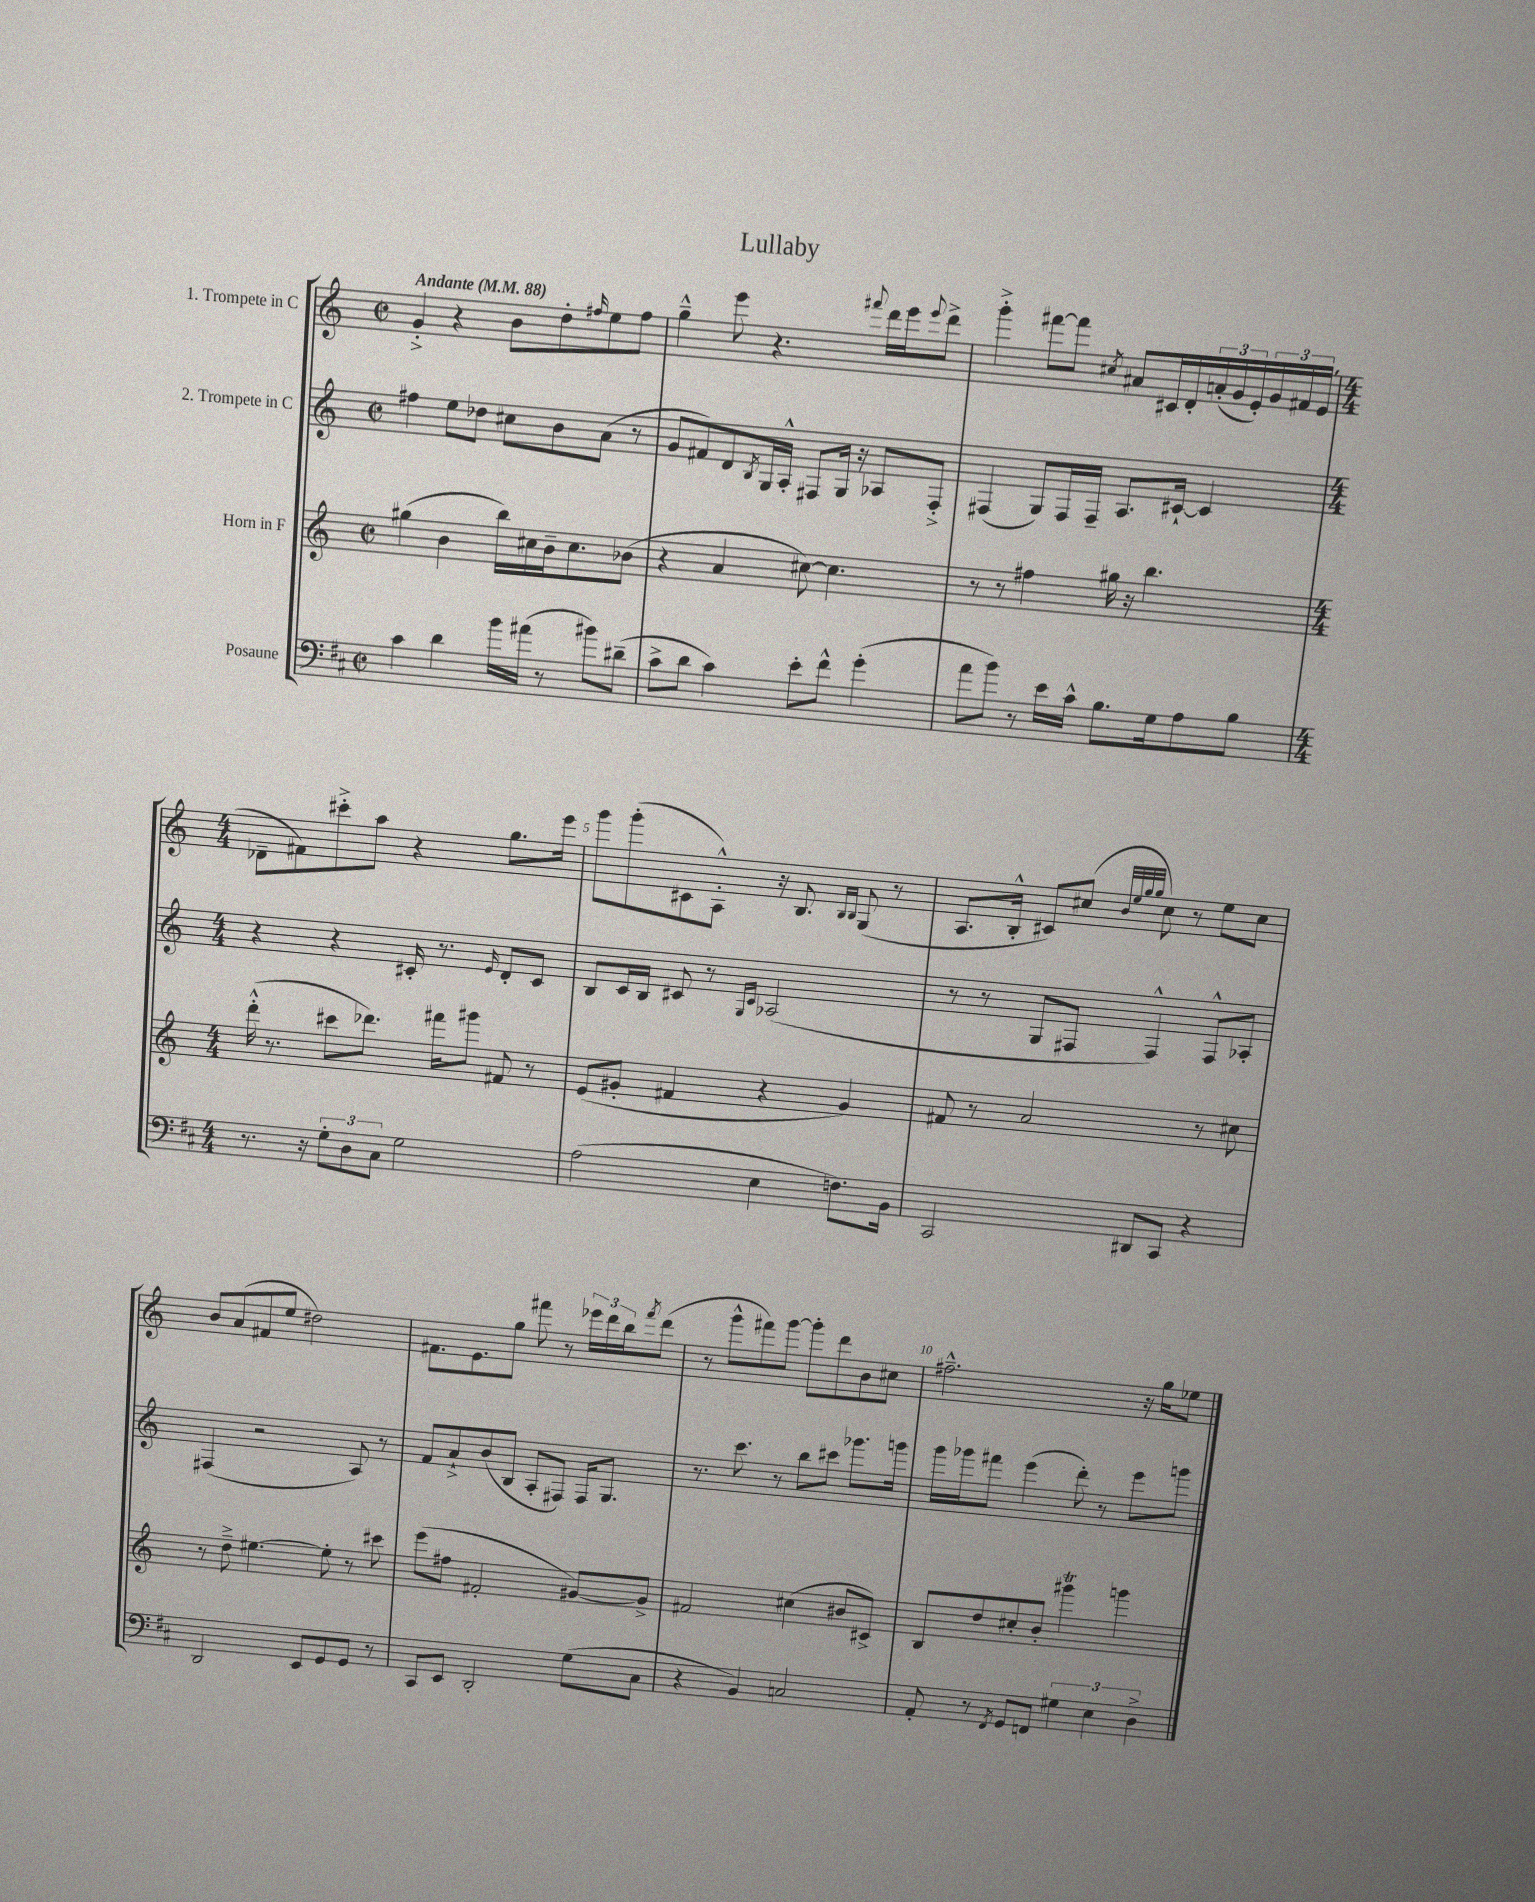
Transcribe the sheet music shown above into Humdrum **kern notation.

**kern	**kern	**kern	**kern
*staff4	*staff3	*staff2	*staff1
*clefF4	*clefG2	*clefG2	*clefG2
*k[f#c#]	*k[]	*k[]	*k[]
*M2/2	*M2/2	*M2/2	*M2/2
*met(c|)	*met(c|)	*met(c|)	*met(c|)
*MM88	*MM88	*MM88	*MM88
4c#\	(4gg#\	4ff#\	4g'^/
4d\	4b\	8ee\L	4r
.	.	8dd-\J	.
16b\LL	16bb\LL)	8cc#\L	8b\L
(16a#\JJ	16cc#\	.	.
8r	16b~\J	8b\	8dd'\
.	8.cc#\	.	.
.	.	.	16qqff#/
8b#\L)	.	(8a\J	8ee\
(8d#~\J	(8b-\J	8r	8ff#\J
=	=	=	=
8c#^\L	4r	8g/L	4gg~^^\
8d\J	.	8f#/)	.
4c#\)	4a/	8d/	8eee\
.	.	8qB/	.
.	.	16G/L	4.r
.	.	16A'^^/JJ	.
8e'\L	[8cc#\)	8F#/L	.
8f#^^\J	4.cc#\]	16G/Jk	.
.	.	16r	.
.	.	.	8qqfff#/
(4g'\	.	8A-/L	16ddd\LL
.	.	.	16eee\J
.	.	.	8qqeee/
.	.	8F#'^/J	8ddd^\J
=	=	=	=
8a\L	8r	(4F#/	4ggg'^\
8b\J)	8r	.	.
8r	4ff#\	8G/L)	[8fff#\L
16e\LL	.	16F#/L	8fff#\]J
16c#^^\JJ	.	16F#~/JJ	.
.	.	.	8qcc#/
8.B\L	16gg#\	8.A/L	8a#/L
.	16r	.	.
.	4.bb\	.	16c#/L
16G\k	.	[16c#`/Jk	16d'/
8A\	.	4c#/]	(24a'/
.	.	.	24g/
.	.	.	24e'/)
8B\J	.	.	24g/
.	.	.	24f#/
.	.	.	(24e/JJ
=	=	=	=
*M4/4	*M4/4	*M4/4	*M4/4
8.r	(16ddd'^^\	4r	8d-~\L
.	8.r	.	.
.	.	.	8f#\)
16r	.	.	.
12G'\L	8ccc#\L	4r	8ccc#'^\
12D\	.	.	.
.	8.ddd-\J)	.	8aa\J
12C#\J	.	.	.
2G\	.	16c#'/	4r
.	16fff#\LK	8.r	.
.	8ggg#\J	.	.
.	.	16qqe/	.
.	8f#/	8d'/L	8.gg\L
.	8r	8c#/J	.
.	.	.	16eee\Jk
=	=	=	=
(2A\	(8e/L	8B/L	8ggg\L
.	8g#'/J	16c/L	(8ggg'\
.	.	16B/JJ	.
.	4f#/	8c#/	8c#\
.	.	8r	8A'^^\J)
.	.	16qqG/LL	.
.	.	16qqc#/JJ	.
4E\	4r	(2A-/	16r
.	.	.	8.B/
.	.	.	16qqB/LL
.	.	.	16qqB/JJ
8.F\L)	4g#/)	.	(8G/
.	.	.	8r
16BB\Jk	.	.	.
=	=	=	=
2CC#/	8f#/	8r	8.A/L
.	8r	8r	.
.	.	.	16B'^^/Jk
.	2a/	8G/L	8c#/L)
.	.	8F#/J	(8cc#/J
.	.	.	32qqb/LLL
.	.	.	32qqee/
.	.	.	32qqgg/
.	.	.	32qqgg/JJJ
8DD#/L	.	4F#^^/)	8cc#\)
8CC#/J	.	.	8r
4r	8r	8F#^^/L	8ee\L
.	8cc#\	8A-'/J	8cc#\J
=	=	=	=
2DD/	8r	(4F#/	8b/L
.	8dd~^\	.	(8a/
.	[4.ee#\	2r	8f#/
.	.	.	8ee/J
8EE/L	.	.	2dd#\)
8GG/	8ee#'\]	.	.
8GG/J	8r	8A/)	.
8r	8ccc#\	8r	.
=	=	=	=
8CC#/L	(8eee\L	8f/L	8.f#\L
8EE/J	8ff#\J	8a`^/	.
.	.	.	8.e\
2DD'/	2f#'/	(8b/	.
.	.	8B/J	8gg\J
.	.	8A'/L	8fff#\
.	.	8F#/J)	8r
(8G\L	[8g#/L)	16F#/LK	24eee-\LL
.	.	.	24ddd\
.	.	8.G/J	.
.	.	.	24bb\J
.	.	.	8qfff#/
8C#\J	8g#^/]J	.	(8ddd\J
=	=	=	=
4r	2f#/	8.r	8r
.	.	.	8ggg^^\L
.	.	8.ccc\	.
4BB/)	.	.	8fff#\)
.	.	8r	[8ggg\J
2C/	(4cc#\	8bb\L	8ggg'\]L
.	.	8ccc#\J	8ddd\
.	8b#/L	8.ggg-\L	8b\
.	8c#^/J)	.	8cc#\J
.	.	16ggg\Jk	.
=	=	=	=
8AA'/	8B/L	16ggg\LL	2.ff#~^^\
.	.	16ggg-\J	.
8r	8dd/	8fff#\J	.
8qFF#/	.	.	.
8GG/L	8cc#'/	(4eee\	.
8FF/J	8b'/J	.	.
6G#\	4ggg#\	8ddd'\)	.
.	.	8r	.
6E\	.	.	.
.	4ggg\	8eee\L	16r
.	.	.	16gg\LK
6D^\	.	.	.
.	.	8ggg\J	8ee-\J
==	==	==	==
*-	*-	*-	*-
